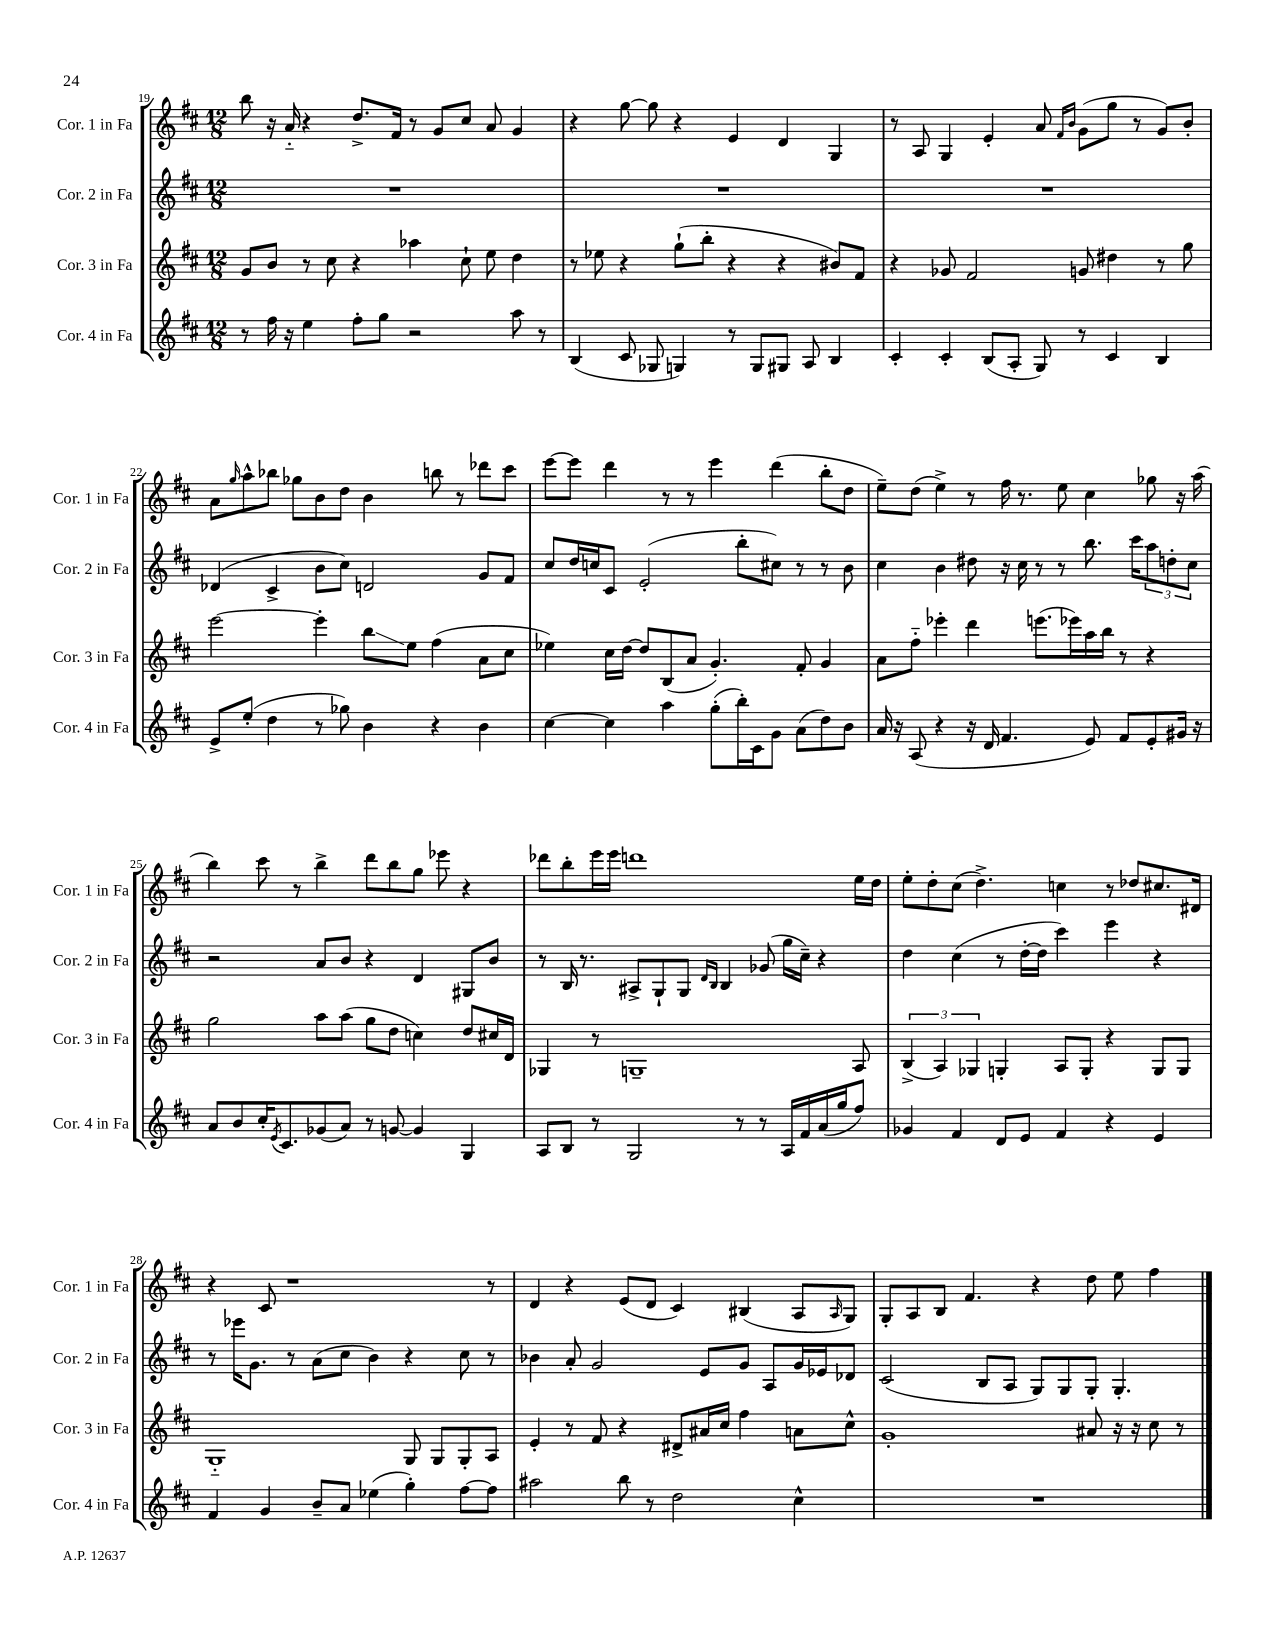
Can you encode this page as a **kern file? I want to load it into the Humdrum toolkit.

**kern	**kern	**kern	**kern
*staff4	*staff3	*staff2	*staff1
*clefG2	*clefG2	*clefG2	*clefG2
*k[f#c#]	*k[f#c#]	*k[f#c#]	*k[f#c#]
*M12/8	*M12/8	*M12/8	*M12/8
8r	8g/L	1.r	8bb\
16ff#\	8b/J	.	16r
16r	.	.	16a'~/
4ee\	8r	.	4r
.	8cc#\	.	.
8ff#'\L	4r	.	8.dd^/L
8gg\J	.	.	.
.	.	.	16f#/Jk
2r	4aa-\	.	8r
.	.	.	8g/L
.	8cc#`\	.	8cc#/J
.	8ee\	.	8a/
8aa\	4dd\	.	4g/
8r	.	.	.
=	=	=	=
(4B/	8r	1.r	4r
.	8ee-\	.	.
8c#/	4r	.	[8gg\
8G-/	.	.	8gg\]
4G/)	(8gg`\L	.	4r
.	8bb'\J	.	.
8r	4r	.	4e/
8G/L	.	.	.
8G#/J	4r	.	4d/
8A/	.	.	.
4B/	8b#/L)	.	4G/
.	8f#/J	.	.
=	=	=	=
4c#'/	4r	1.r	8r
.	.	.	8A/
4c#'/	8g-/	.	4G/
.	2f#/	.	.
(8B/L	.	.	4e'/
8A'/J	.	.	.
8G/)	.	.	8a/
.	.	.	16qqf#/LL
.	.	.	16qqb/JJ
8r	8g/	.	(8g\L
4c#/	4dd#\	.	8gg\J
.	.	.	8r
4B/	8r	.	8g/L)
.	8gg\	.	8b'/J
=	=	=	=
8e^/L	[2eee\	(4d-/	8a\L
.	.	.	16qqgg/
(8ee'/J	.	.	8aa^^\
4dd\	.	4c#^/	8bb-\J
.	.	.	8gg-\L
8r	4eee'\]	8b\L	8b\
8gg-\)	.	8cc#\J)	8dd\J
4b\	8bb\L	2d/	4b\
.	8ee\J	.	.
4r	(4ff#\	.	8bb\
.	.	.	8r
4b\	8a\L	8g/L	8ddd-\L
.	8cc#\J	8f#/J	8ccc#\J
=	=	=	=
[4cc#\	4ee-\)	8cc#/L	[8eee\L
.	.	16dd/L	8eee\]J
.	.	16cc/J	.
4cc#\]	16cc#\LL	8c#/J	4ddd\
.	[16dd\JJ	.	.
.	8dd/]L	(2e'/	.
4aa\	(8B/	.	8r
.	8a/J	.	8r
(8gg'\L	4.g'/)	.	4eee\
16bb'\L)	.	8bb'\L	.
16c#\J	.	.	.
8g\J	.	8cc#\J)	(4ddd\
(8a\L	8f#'/	8r	.
8dd\)	4g/	8r	8bb'\L
8b\J	.	8b\	8dd\J
=	=	=	=
16a/	8a\L	4cc#\	8ee~\L)
16r	.	.	.
(8A/	8ff#'~\J	.	(8dd\J
4r	4eee-'\	4b\	4ee^\)
16r	4ddd\	8dd#\	8r
16d/	.	.	.
4.f#/	.	16r	16ff#\
.	.	16cc#\	8.r
.	(8.eee\L	8r	.
.	.	8r	8ee\
.	16eee-\L)	.	.
8e/)	16aa\	8.bb\	4cc#\
.	16bb\JJ	.	.
8f#/L	8r	.	.
.	.	16ccc#\LK	.
8e'/	4r	12aa\	8gg-\
.	.	12dd'\	.
16g#/Jk	.	.	16r
.	.	12cc#\J	.
16r	.	.	(16aa\
=	=	=	=
8a/L	2gg\	2r	4bb\)
8b/	.	.	.
16cc#'/K	.	.	8ccc#\
8qe/	.	.	.
8.c#/	.	.	.
.	.	.	8r
(8g-/	8aa\L	8a/L	4bb^\
8a/J)	(8aa\J	8b/J	.
8r	8gg\L	4r	8ddd\L
[8g/	8dd\J	.	8bb\
4g/]	4cc\)	4d/	8gg\J
.	.	.	8eee-\
4G/	8dd/L	8G#/L	4r
.	16cc#/L	8b/J	.
.	16d/JJ	.	.
=	=	=	=
8A/L	4G-/	8r	8ddd-\L
8B/J	.	16B/	8bb'\
.	.	8.r	.
8r	8r	.	16eee\L
.	.	.	16eee\JJ
2G/	1G~	8A#^/L	1ddd
.	.	8G`/	.
.	.	8G/J	.
.	.	16qqd/LL	.
.	.	16qqB/JJ	.
.	.	4B/	.
8r	.	.	.
8r	.	(8g-/	.
16A/LL	.	16gg\LL	.
16f#/	.	16cc#~\JJ)	.
(16a/	.	4r	.
16gg/J	.	.	.
8ff#/J)	8A/	.	16ee\LL
.	.	.	16dd\JJ
=	=	=	=
4g-/	(6B^/	4dd\	8ee'\L
.	.	.	8dd'\
.	6A/)	.	.
4f#/	.	(4cc#\	(8cc#\J
.	6G-/	.	.
.	.	.	4.dd^\)
8d/L	4G'/	8r	.
8e/J	.	[16dd'\LL	.
.	.	16dd\]JJ	.
4f#/	8A/L	4ccc#\)	4cc\
.	8G'/J	.	.
4r	4r	4eee\	8r
.	.	.	8dd-/L
4e/	8G/L	4r	8.cc#/
.	8G/J	.	.
.	.	.	16d#/Jk
=	=	=	=
4f#/	1G'~	8r	4r
.	.	16eee-\LK	.
.	.	8.g\J	.
4g/	.	.	8c#/
.	.	8r	1r
8b~/L	.	(8a\L	.
8a/J	.	8cc#\J	.
(4ee-\	.	4b\)	.
4gg'\)	8G/	4r	.
.	8G/L	.	.
[8ff#\L	8G'/	8cc#\	.
8ff#\]J	8A/J	8r	8r
=	=	=	=
2aa#\	4e'/	4b-\	4d/
.	8r	8a'/	4r
.	8f#/	2g/	.
8bb\	4r	.	(8e/L
8r	.	.	8d/J
2dd\	8d#^/L	.	4c#/)
.	16a#/L	8e/L	.
.	16cc#/JJ	.	.
.	4ff#\	8g/J	(4B#/
.	.	8A/L	.
4cc#^^\	8a\L	16g/L	8A/L
.	.	16e-/J	.
.	.	.	16qqA/
.	8cc#^^\J	8d-/J	8G/J)
=	=	=	=
1.r	1g'	(2c#/	8G'/L
.	.	.	8A/
.	.	.	8B/J
.	.	.	4.f#/
.	.	8B/L	.
.	.	8A/J	.
.	.	8G/L)	4r
.	.	8G/	.
.	8a#/	8G'/J	8dd\
.	16r	4.G'/	8ee\
.	16r	.	.
.	8cc#\	.	4ff#\
.	8r	.	.
==	==	==	==
*-	*-	*-	*-
